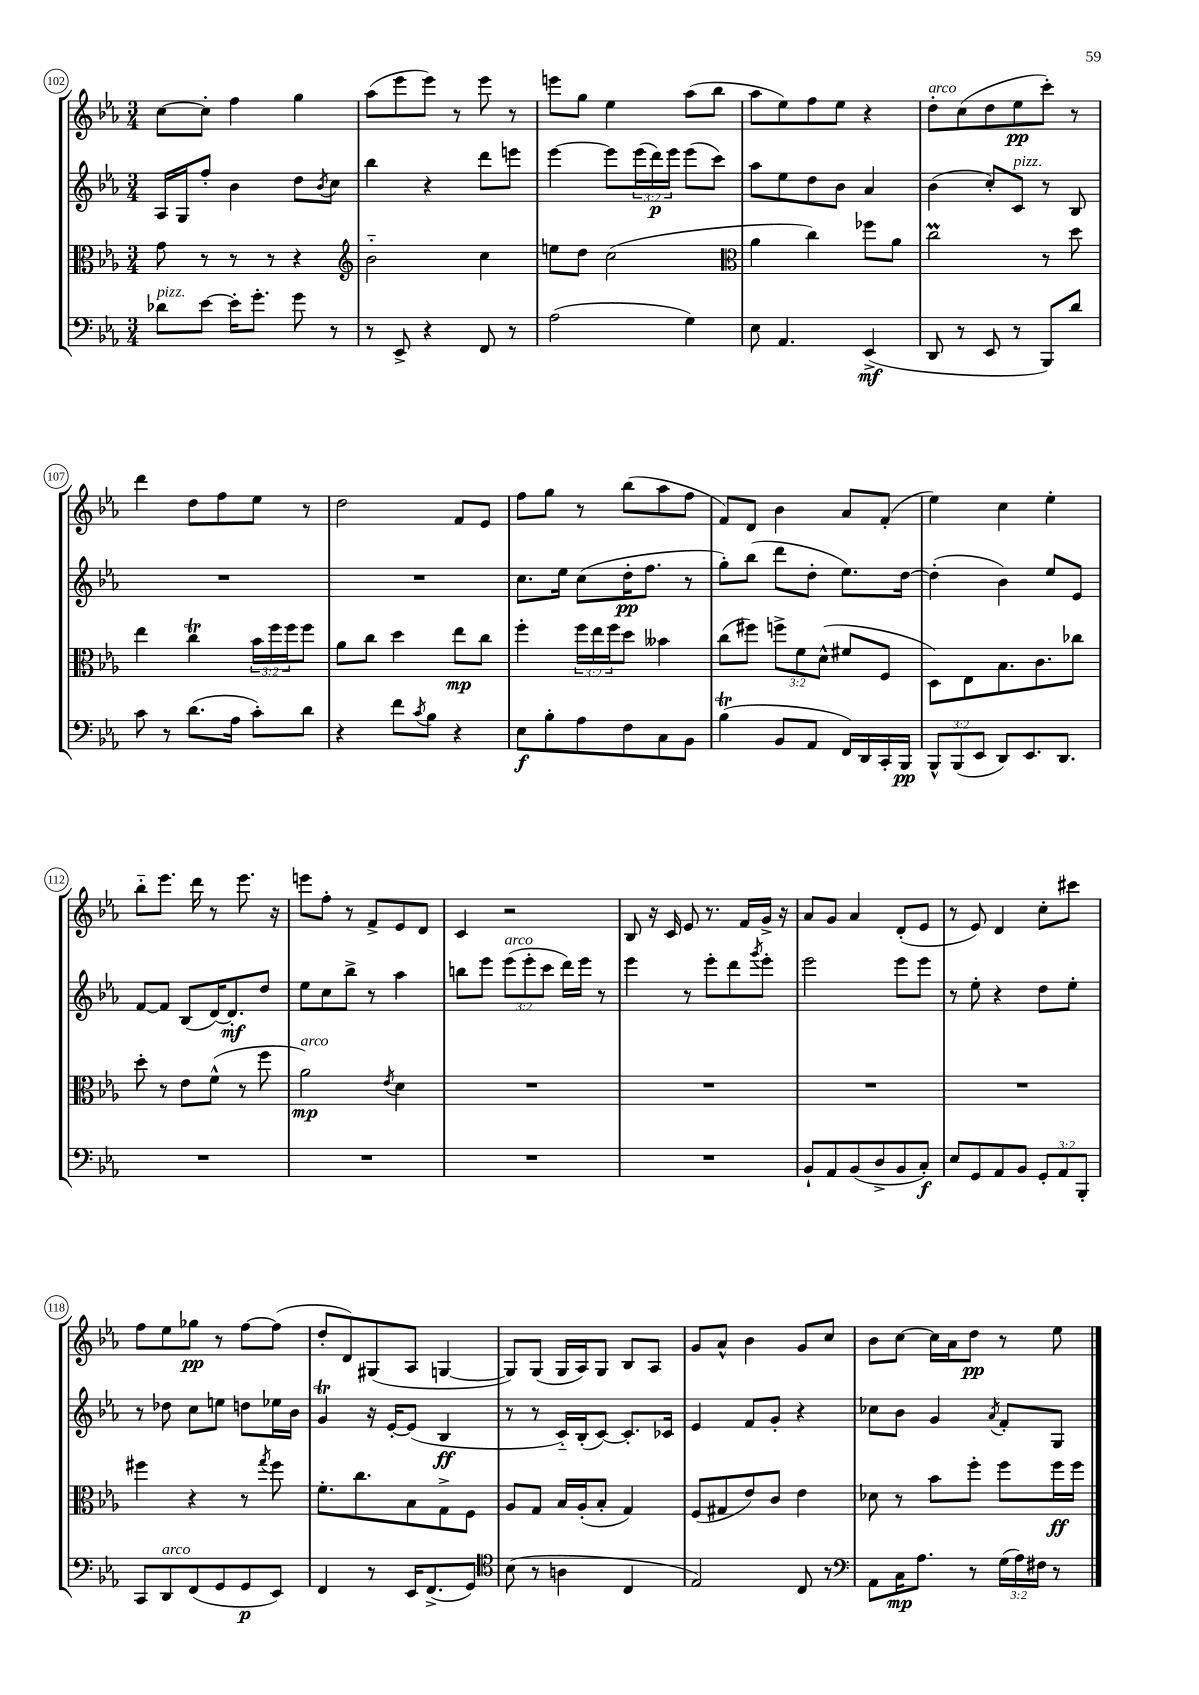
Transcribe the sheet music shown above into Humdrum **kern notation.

**kern	**dynam	**kern	**dynam	**kern	**dynam	**kern	**dynam
*part4	*part4	*part3	*part3	*part2	*part2	*part1	*part1
*staff4	*staff4	*staff3	*staff3	*staff2	*staff2	*staff1	*staff1
*clefF4	*	*clefC3	*	*clefG2	*	*clefG2	*
*k[b-e-a-]	*	*k[b-e-a-]	*	*k[b-e-a-]	*	*k[b-e-a-]	*
*M3/4	*	*M3/4	*	*M3/4	*	*M3/4	*
=102	=102	=102	=102	=102	=102	=102	=102
!LO:TX:a:i:t=pizz.	!	!	!	!	!	!	!
8d-X\L	.	8g\	.	16A-/LL	.	[8cc\L	.
.	.	.	.	16G/J	.	.	.
[8e-\J	.	8r	.	8ff'/J	.	8cc'\J]	.
16e-'\KL]	.	8r	.	4b-\	.	4ff\	.
8.g'\J	.	.	.	.	.	.	.
.	.	8r	.	.	.	.	.
8g\	.	4r	.	8dd\L	.	4gg\	.
.	.	.	.	8qb-/	.	.	.
8r	.	.	.	8cc\J	.	.	.
=103	=103	=103	=103	=103	=103	=103	=103
*	*	*clefG2	*	*	*	*	*
8r	.	2b-\	.	4bb-\	.	(8aa-\L	.
8EE-^/	.	.	.	.	.	8eee-\	.
4r	.	.	.	4r	.	8eee-\J)	.
.	.	.	.	.	.	8r	.
8FF/	.	4cc\	.	8ddd\L	.	8eee-\	.
8r	.	.	.	8eeen\J	.	8r	.
=104	=104	=104	=104	=104	=104	=104	=104
(2A-\	.	8een\L	.	[4eee-\	.	8eeen\L	.
.	.	8dd\J	.	.	.	8gg\J	.
.	.	(2cc\	.	8eee-\L]	.	4ee-\	.
.	.	.	.	(24eee-\L	.	.	.
.	.	.	.	24ddd\)	p	.	.
.	.	.	.	24eee-\JJ	.	.	.
4G\)	.	.	.	(8eee-\L	.	(8aa-\L	.
.	.	.	.	8ccc\J)	.	8bb-\J	.
=105	=105	=105	=105	=105	=105	=105	=105
*	*	*clefC3	*	*	*	*	*
8E-\	.	4a-\	.	8aa-\L	.	8aa-\L	.
4.AA-/	.	.	.	8ee-\	.	8ee-\)	.
.	.	4cc\)	.	8dd\	.	8ff\	.
.	.	.	.	8b-\J	.	8ee-\J	.
(4EE-^/	mf	8ff-X\L	.	4a-/	.	4r	.
.	.	8a-\J	.	.	.	.	.
=106	=106	=106	=106	=106	=106	=106	=106
!	!	!	!	!	!	!LO:TX:a:i:t=arco	!
8DD/	.	2ccM\	.	(4b-\	.	8dd'\L	.
8r	.	.	.	.	.	(8cc\	.
8EE-/	.	.	.	8cc'/L)	.	8dd\	.
!	!	!	!	!LO:TX:a:i:t=pizz.	!	!	!
8r	.	.	.	8c/J	.	8ee-\	pp
8BBB-/L)	.	8r	.	8r	.	8ccc'\J)	.
8d/J	.	8dd\	.	8B-/	.	8r	.
!!LO:LB:g=z
=107	=107	=107	=107	=107	=107	=107	=107
8c\	.	4ee-\	.	2.r	.	4ddd\	.
8r	.	.	.	.	.	.	.
(8.d\L	.	4ccT\	.	.	.	8dd\L	.
.	.	.	.	.	.	8ff\	.
16A-\Jk	.	.	.	.	.	.	.
8c'\L)	.	24b-\LL	.	.	.	8ee-\J	.
.	.	24ff\	.	.	.	.	.
.	.	24ff\J	.	.	.	.	.
8d\J	.	8ff\J	.	.	.	8r	.
=108	=108	=108	=108	=108	=108	=108	=108
4r	.	8a-\L	.	2.r	.	2dd\	.
.	.	8cc\J	.	.	.	.	.
8f\L	.	4dd\	.	.	.	.	.
8qc/	.	.	.	.	.	.	.
8B-\J	.	.	.	.	.	.	.
4r	.	8ee-\L	mp	.	.	8f/L	.
.	.	8cc\J	.	.	.	8e-/J	.
=109	=109	=109	=109	=109	=109	=109	=109
8E-\L	f	4ff'\	.	8.cc\L	.	8ff\L	.
8B-'\	.	.	.	.	.	8gg\J	.
.	.	.	.	16ee-\Jk	.	.	.
8A-\	.	24ff\LL	.	(8cc\L	.	8r	.
.	.	24ee-\	.	.	.	.	.
.	.	24ff\J	.	.	.	.	.
8F\	.	8dd\J	.	16dd'\K	pp	(8bb-\L	.
.	.	.	.	8.ff\J	.	.	.
8C\	.	4b--X\	.	.	.	8aa-\	.
8BB-\J	.	.	.	8r	.	8ff\J	.
=110	=110	=110	=110	=110	=110	=110	=110
(4B-T\	.	(8cc\L	.	8gg'\L)	.	8f/L)	.
.	.	8ff#X\J)	.	(8bb-\J	.	8d/J	.
8BB-/L	.	12ffn^\L	.	8ddd\L	.	4b-\	.
.	.	12f\	.	.	.	.	.
8AA-/J	.	.	.	8dd'\J	.	.	.
.	.	(12d^^\J	.	.	.	.	.
16FF/LL)	.	8f#X/L	.	8.ee-\L)	.	8a-/L	.
16DD/	.	.	.	.	.	.	.
16CC'/	.	8F/J	.	.	.	(8f'/J	.
16BBB-/JJ	pp	.	.	[16dd\Jk	.	.	.
=111	=111	=111	=111	=111	=111	=111	=111
12BBB-^^/L	.	8D\L)	.	(4dd'\]	.	4ee-\)	.
(12BBB-/	.	.	.	.	.	.	.
.	.	8E-\	.	.	.	.	.
12EE-/J	.	.	.	.	.	.	.
8DD/L)	.	8.B-\	.	4b-\)	.	4cc\	.
8.EE-/	.	.	.	.	.	.	.
.	.	8.c\	.	.	.	.	.
.	.	.	.	8ee-/L	.	4ee-'\	.
8.DD/J	.	.	.	.	.	.	.
.	.	8cc-X\J	.	8e-/J	.	.	.
!!LO:LB:g=z
=112	=112	=112	=112	=112	=112	=112	=112
2.r	.	8dd'\	.	[8f/L	.	8bb-\L	.
.	.	8r	.	8f/J]	.	8.eee-\J	.
.	.	8e-\L	.	(8B-/L	.	.	.
.	.	.	.	.	.	16ddd\	.
.	.	(8f^^\J	.	[16d/K)	.	8r	.
.	.	.	.	8.d'/]	mf	.	.
.	.	8r	.	.	.	8.eee-\	.
.	.	8ff\	.	8dd/J	.	.	.
.	.	.	.	.	.	16r	.
=113	=113	=113	=113	=113	=113	=113	=113
!	!	!LO:TX:a:i:t=arco	!	!	!	!	!
2.r	.	2a-\)	mp	8ee-\L	.	8eeen\L	.
.	.	.	.	8cc\	.	8ff'\J	.
.	.	.	.	8bb-^\J	.	8r	.
.	.	.	.	8r	.	8f^/L	.
.	.	8qe-/	.	.	.	.	.
.	.	4d\	.	4aa-\	.	8e-/	.
.	.	.	.	.	.	8d/J	.
=114	=114	=114	=114	=114	=114	=114	=114
2.r	.	2.r	.	8bbn\L	.	4c/	.
.	.	.	.	8eee-\J	.	.	.
!	!	!	!	!LO:TX:a:i:t=arco	!	!	!
.	.	.	.	(12eee-\L	.	2r	.
.	.	.	.	12eee-'\	.	.	.
.	.	.	.	12ccc\J	.	.	.
.	.	.	.	16ddd\LL)	.	.	.
.	.	.	.	16eee-\JJ	.	.	.
.	.	.	.	8r	.	.	.
=115	=115	=115	=115	=115	=115	=115	=115
2.r	.	2.r	.	4eee-\	.	8B-/	.
.	.	.	.	.	.	16r	.
.	.	.	.	.	.	16c/	.
.	.	.	.	8r	.	8e-/	.
.	.	.	.	8eee-'\L	.	8.r	.
.	.	.	.	8ddd\	.	.	.
.	.	.	.	.	.	16f/LL	.
.	.	.	.	8qggg/	.	.	.
.	.	.	.	8eee-'\J	.	16g^/JJ	.
.	.	.	.	.	.	16r	.
=116	=116	=116	=116	=116	=116	=116	=116
8BB-`/L	.	2.r	.	2eee-\	.	8a-/L	.
8AA-/	.	.	.	.	.	8g/J	.
(8BB-/	.	.	.	.	.	4a-/	.
8D^/	.	.	.	.	.	.	.
8BB-/	.	.	.	8eee-\L	.	(8d'/L	.
8C'/J)	f	.	.	8eee-\J	.	8e-/J	.
=117	=117	=117	=117	=117	=117	=117	=117
8E-/L	.	2.r	.	8r	.	8r	.
8GG/	.	.	.	8ee-'\	.	8e-/)	.
8AA-/	.	.	.	4r	.	4d/	.
8BB-/J	.	.	.	.	.	.	.
12GG'/L	.	.	.	8dd\L	.	8cc'\L	.
12AA-/	.	.	.	.	.	.	.
.	.	.	.	8ee-'\J	.	8ccc#X\J	.
12BBB-'/J	.	.	.	.	.	.	.
!!LO:LB:g=z
=118	=118	=118	=118	=118	=118	=118	=118
8CC/L	.	4ff#X\	.	8r	.	8ff\L	.
!LO:TX:a:i:t=arco	!	!	!	!	!	!	!
8DD/	.	.	.	8dd-X\	.	8ee-\	.
(8FF/	.	4r	.	8cc\L	.	8gg-X\J	pp
8GG/	.	.	.	8een\J	.	8r	.
8GG/	p	8r	.	8ddn\L	.	[8ff\L	.
.	.	8qgg/	.	.	.	.	.
8EE-/J)	.	8ff#\	.	16ee-X\L	.	(8ff\J]	.
.	.	.	.	16b-\JJ	.	.	.
=119	=119	=119	=119	=119	=119	=119	=119
4FF/	.	8.f'\L	.	4gt/	.	8dd'/L	.
.	.	.	.	.	.	8d/)	.
.	.	8.cc\	.	.	.	.	.
8r	.	.	.	16r	.	(8G#X/	.
.	.	.	.	[16e-'/KL	.	.	.
16EE-/KL	.	8B-\	.	(8e-/J]	.	8A-/J	.
(8.FF^/	.	.	.	.	.	.	.
.	.	8G^\	.	4B-/	ff	[4Gn/	.
8GG/J)	.	8F\J	.	.	.	.	.
=120	=120	=120	=120	=120	=120	=120	=120
*clefC4	*	*	*	*	*	*	*
(8B-\	.	8A-/L	.	8r	.	8G/L])	.
8r	.	8G/J	.	8r	.	(8G/J	.
4An\	.	16B-/LL	.	16c/LL)	.	16G/LL	.
.	.	(16A-'/J	.	(16B-'/J	.	16A-/J)	.
.	.	8B-'/J	.	[8c/J)	.	8G/J	.
4C/	.	4G/)	.	8.c'/L]	.	8B-/L	.
.	.	.	.	.	.	8A-/J	.
.	.	.	.	16c-X/Jk	.	.	.
=121	=121	=121	=121	=121	=121	=121	=121
2E-/)	.	(8F/L	.	4e-/	.	8g/L	.
.	.	8G#X/	.	.	.	8a-^^/J	.
.	.	8e-/)	.	8f/L	.	4b-\	.
.	.	8c/J	.	8g'/J	.	.	.
8C/	.	4e-\	.	4r	.	8g/L	.
8r	.	.	.	.	.	8cc/J	.
=122	=122	=122	=122	=122	=122	=122	=122
*clefF4	*	*	*	*	*	*	*
8AA-\L	.	8d-X\	.	8cc-X\L	.	8b-\L	.
16C\K	mp	8r	.	8b-\J	.	[8cc\J	.
8.A-\J	.	.	.	.	.	.	.
.	.	8b-\L	.	4g/	.	16cc\LL]	.
.	.	.	.	.	.	16a-\J	.
8r	.	8ff'\J	.	.	.	8dd\J	pp
.	.	.	.	8qa-/	.	.	.
(24G\LL	.	8ff\L	.	8f'/L	.	8r	.
24A-\)	.	.	.	.	.	.	.
24F#X\JJ	.	.	.	.	.	.	.
8r	.	16ff\L	ff	8G/J	.	8ee-\	.
.	.	16ff\JJ	.	.	.	.	.
==	==	==	==	==	==	==	==
*-	*-	*-	*-	*-	*-	*-	*-
